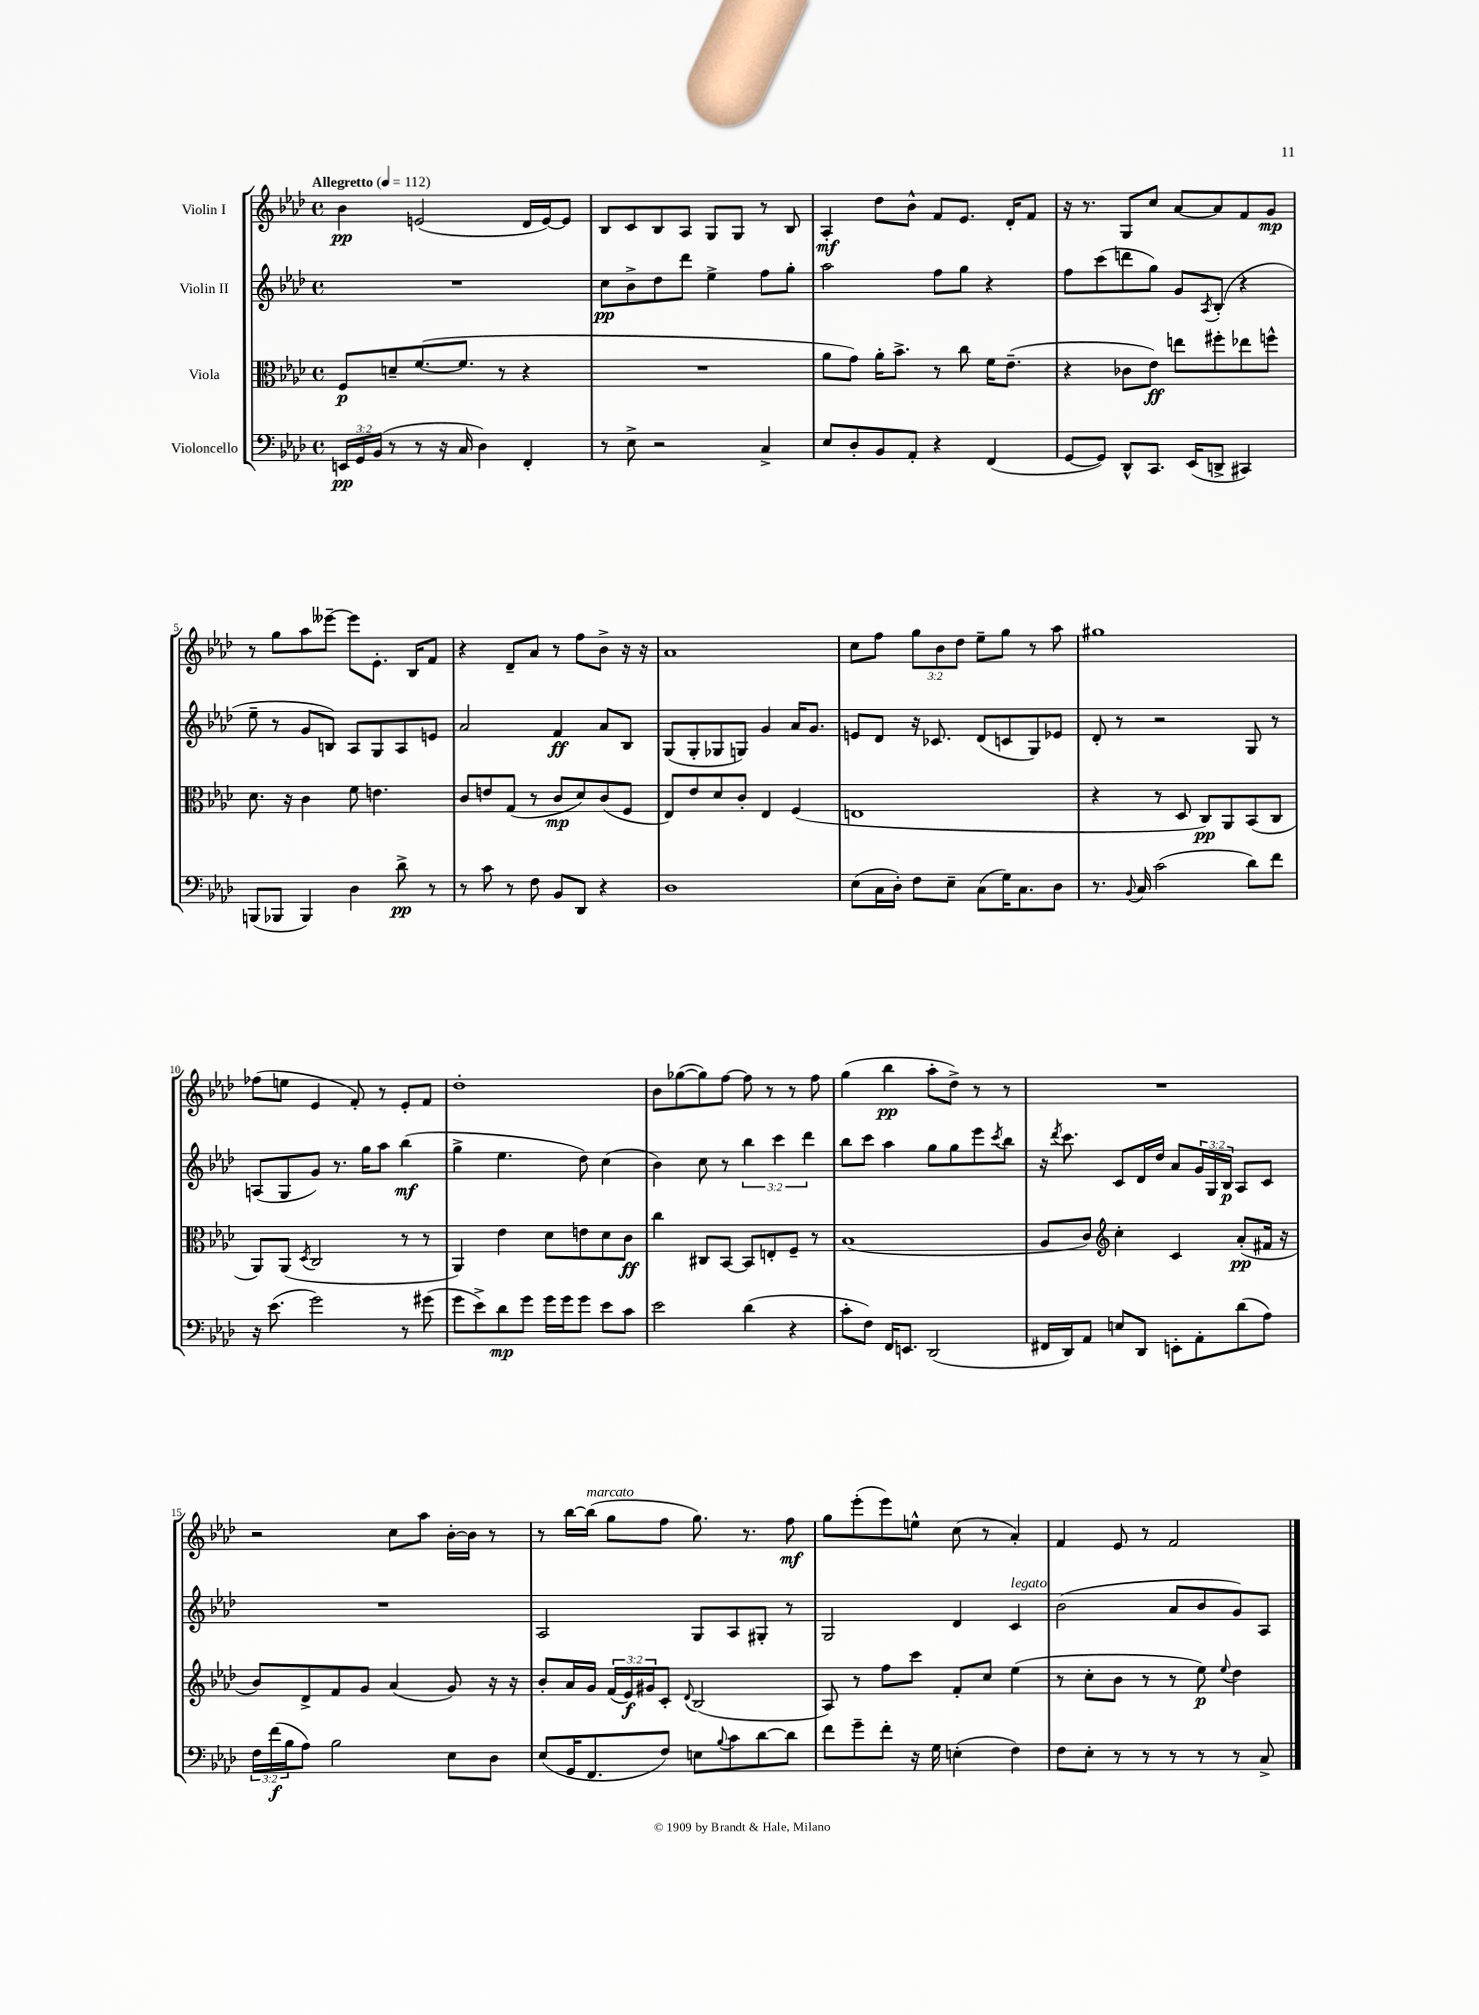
<<
\new StaffGroup <<
\new Staff = "s0" \with { instrumentName = "Violin I" } {
    \clef treble \key aes \major \defaultTimeSignature \time 4/4 \override Staff.TupletNumber.text = #tuplet-number::calc-fraction-text \tempo "Allegretto" 4 = 112
    bes'4\pp e'2( des'16 e'16~) e'8 |
    bes8 c'8 bes8 aes8 g8 g8 r8 bes8 |
    aes4-.\mf des''8 bes'8-^ f'8 ees'8. des'16-. f'8 |
    r16 r8. g8 c''8 aes'8~ aes'8 f'8 g'8\mp |
    r8 g''8 aes''8 eeses'''8~-- eeses'''8 ees'8.-. bes16 f'8 |
    r4 des'8-- aes'8 r8 f''8 bes'8-> r16 r16 |
    aes'1 |
    c''8 f''8 \tuplet 3/2 { g''8 bes'8 des''8 } ees''8-- g''8 r8 aes''8 |
    gis''1 |
    fes''8( e''8 ees'4 f'8-.) r8 ees'8-. f'8 |
    des''1-. |
    bes'8 ges''8~( ges''8) f''8~ f''8 r8 r8 f''8 |
    g''4( bes''4\pp aes''8-. des''8->) r8 r8 |
    R1 |
    r2 c''8 aes''8 bes'16~-. bes'16 r8 |
    r8 bes''16~ bes''16^\markup { \italic "marcato" }( g''8 f''8 g''8.) r8. f''8\mf |
    g''8 ees'''8-.( ees'''8) e''8-^ c''8( r8 aes'4-.) |
    f'4 ees'8 r8 f'2 \bar "|." |
}
\new Staff = "s1" \with { instrumentName = "Violin II" } {
    \clef treble \key aes \major \defaultTimeSignature \time 4/4 \override Staff.TupletNumber.text = #tuplet-number::calc-fraction-text
    R1 |
    c''8\pp bes'8-> des''8 des'''8 ees''4-> f''8 g''8-. |
    aes''2 f''8 g''8 r4 |
    f''8 c'''8( d'''8 g''8) g'8 \acciaccatura { aes8 } bes8-.( r4 |
    ees''8-- r8 g'8 b8) aes8 g8 aes8 e'8 |
    aes'2 f'4\ff aes'8 bes8 |
    g8( g8-. ges8 g8) g'4 aes'16 g'8. |
    e'8 des'8 r16 ces'8. des'8( c'8 g8) ees'8 |
    des'8-. r8 r2 g8 r8 |
    a8( g8 g'8) r8. g''16 aes''8 bes''4\mf( |
    g''4-> ees''4. des''8) c''4( |
    bes'4) c''8 r8 \tuplet 3/2 { bes''4 c'''4 des'''4 } |
    bes''8 c'''8 aes''4 g''8 g''8 ees'''8 \acciaccatura { c'''8 } bes''8 |
    r16 \acciaccatura { des'''8 } c'''8. c'8 des'16 des''16 aes'8 \tuplet 3/2 { g'16 g16 bes16\p } aes8 c'8 |
    R1 |
    aes2 g8 aes8 gis8-. r8 |
    g2 des'4 c'4^\markup { \italic "legato" } |
    bes'2( aes'8 bes'8 g'8) aes8 \bar "|." |
}
\new Staff = "s2" \with { instrumentName = "Viola" } {
    \clef alto \key aes \major \defaultTimeSignature \time 4/4 \override Staff.TupletNumber.text = #tuplet-number::calc-fraction-text
    f8\p d'8-- f'8.~( f'8. r8 r4 |
    R1 |
    aes'8 g'8) aes'16-. bes'8.-> r8 c''8 f'16 ees'8.--( |
    r4 ces'8 ees'8\ff) e''8 fis''8-. ees''8 f''8-^ |
    des'8. r16 c'4 f'8 e'4. |
    c'8 e'8 g8( r8 c'8\mp des'8) c'8( f8 |
    ees8) ees'8 des'8 c'8-. ees4 f4( |
    e1 |
    r4 r8 des8 c8\pp) aes,8 bes,8( c8 |
    aes,8) aes,8( \acciaccatura { des8 } c2 r8 r8 |
    aes,4) ees'4 des'8 e'8 des'8 c'8\ff |
    c''4 cis8 bes,8~ bes,8 e8-. f8-- r8 |
    bes1( |
    aes8 c'8) \clef treble c''4-. c'4 aes'8-.\pp( fis'16 r16 |
    bes'8) des'8-> f'8 g'8 aes'4( g'8) r16 r16 |
    bes'8-. aes'16 g'16 \tuplet 3/2 { f'16( ees'16\f) gis'16 } c'8-. \appoggiatura { des'8 } bes2( |
    aes8) r8 f''8 c'''8 f'8-. c''8 ees''4( |
    r8 c''8-. bes'8 r8 r8 ees''8\p) \appoggiatura { ees''8 } des''4 \bar "|." |
}
\new Staff = "s3" \with { instrumentName = "Violoncello" } {
    \clef bass \key aes \major \defaultTimeSignature \time 4/4 \override Staff.TupletNumber.text = #tuplet-number::calc-fraction-text
    \tuplet 3/2 { e,16\pp g,16 bes,16( } r8 r8 r16 c16 des4) f,4-. |
    r8 ees8-> r2 c4-> |
    ees8 des8-. bes,8 aes,8-. r4 f,4( |
    g,8~ g,8) des,8-^ c,8. ees,16( d,8-> cis,4) |
    b,,8( bes,,8 bes,,4) des4 des'8->\pp r8 |
    r8 c'8 r8 f8 bes,8 des,8 r4 |
    des1 |
    ees8( c16 des16-.) f8 ees8-- c8( g16) c8. des8 |
    r8. \appoggiatura { bes,8 } c16 c'2( des'8) f'8 |
    r16 ees'8.( g'2) r8 gis'8( |
    g'8 ees'8->) des'8\mp g'8 g'16 g'16 g'8 ees'8 c'8 |
    ees'2 des'4( r4 |
    c'8-. f8) f,16 e,8. des,2( |
    fis,16 des,16) aes,8 e8 des,8 e,8-. aes,8-. des'8( aes8) |
    \tuplet 3/2 { f16 f'16\f( bes16 } aes8) bes2 ees8 des8 |
    ees8( g,16 f,8. f8) e8 \appoggiatura { bes8 } c'8 des'8~ des'8 |
    f'8 g'8-- f'8-. r16 g16 e4-.( f4) |
    f8 ees8-. r8 r8 r8 r8 r8 c8-> \bar "|." |
}
>>
>>
